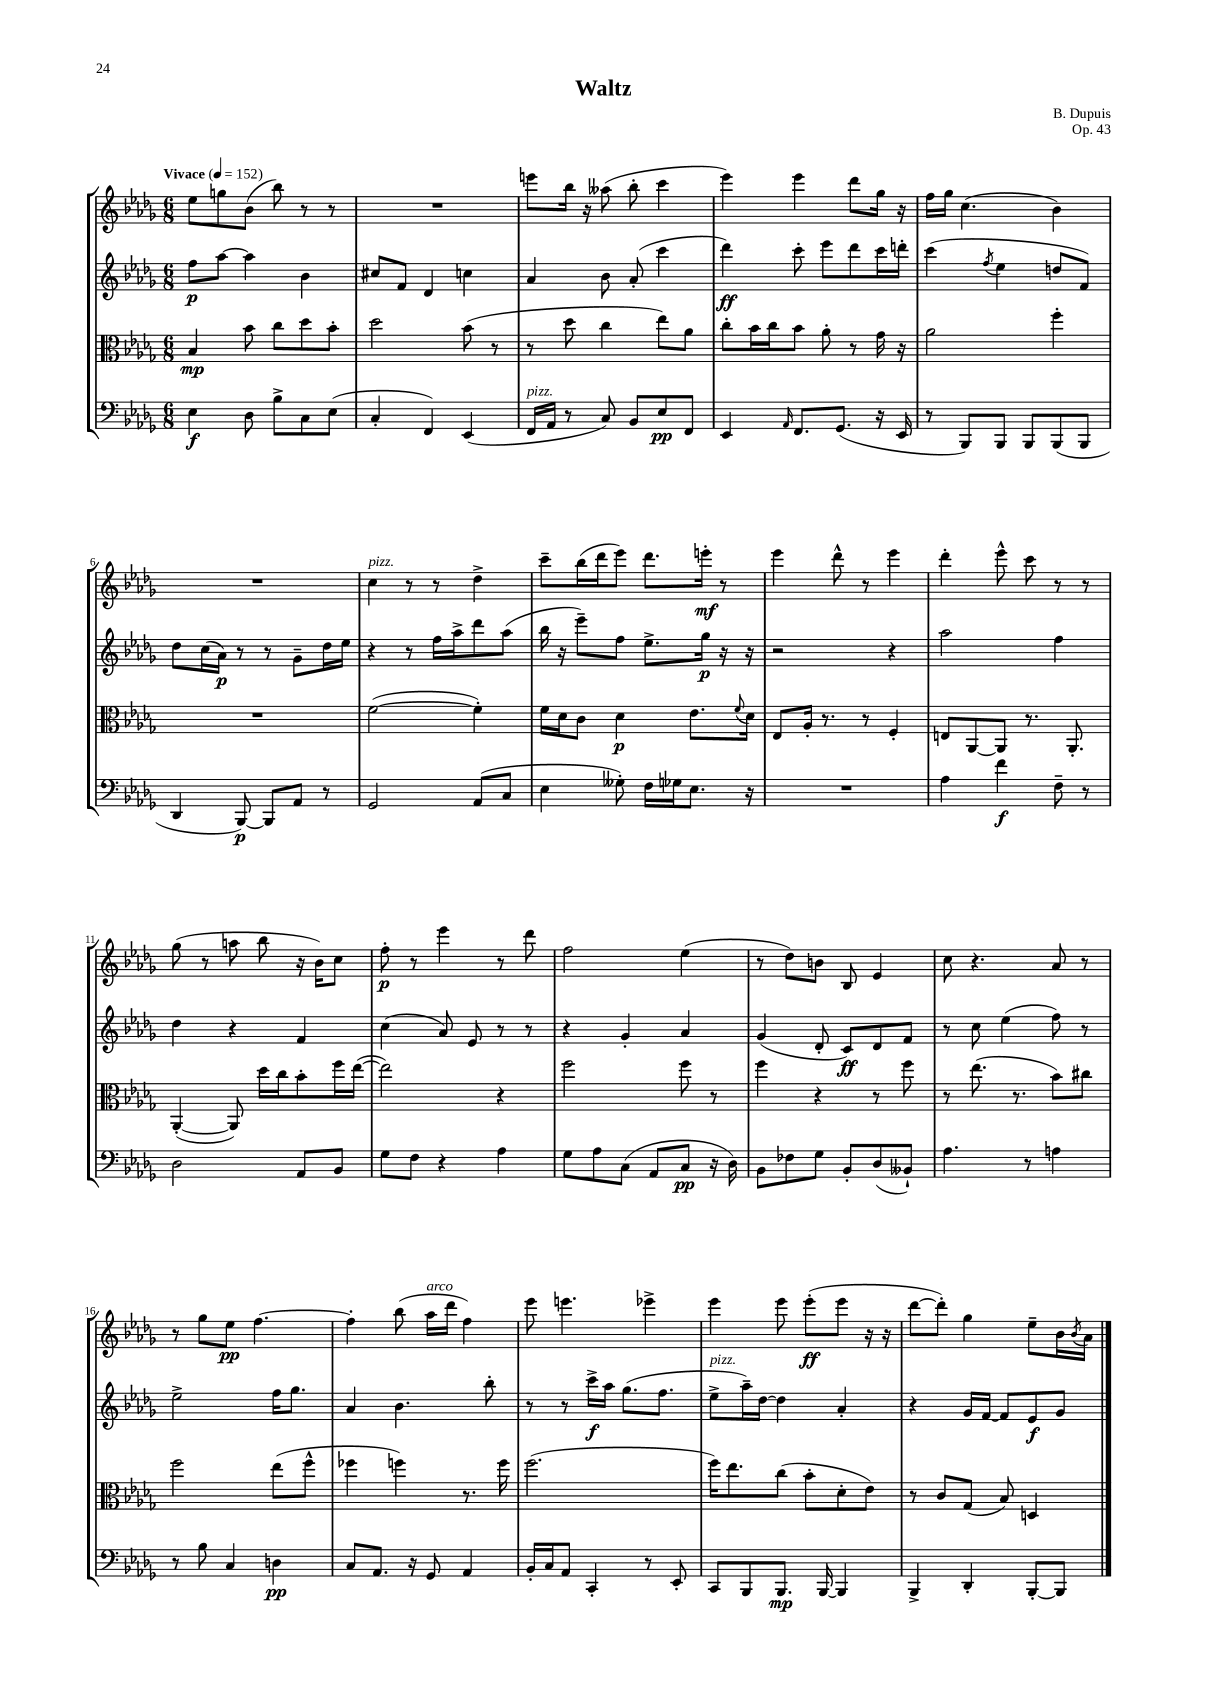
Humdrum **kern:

**kern	**dynam	**kern	**dynam	**kern	**dynam	**kern	**dynam
*part4	*part4	*part3	*part3	*part2	*part2	*part1	*part1
*staff4	*staff4	*staff3	*staff3	*staff2	*staff2	*staff1	*staff1
*clefF4	*	*clefC3	*	*clefG2	*	*clefG2	*
*k[b-e-a-d-g-]	*	*k[b-e-a-d-g-]	*	*k[b-e-a-d-g-]	*	*k[b-e-a-d-g-]	*
*M6/8	*	*M6/8	*	*M6/8	*	*M6/8	*
*MM152	*	*MM152	*	*MM152	*	*MM152	*
=1	=1	=1	=1	=1	=1	=1	=1
!	!	!	!	!	!	!LO:TX:a:B:t=Vivace	!
4E-\	f	4B-/	mp	8ff\L	p	8ee-\L	.
.	.	.	.	[8aa-\J	.	8ggn\	.
8D-\	.	8b-\	.	4aa-\]	.	(8b-\J	.
8B-^\L	.	8cc\L	.	.	.	8bb-\)	.
8C\	.	8dd-\	.	4b-\	.	8r	.
(8E-\J	.	8b-'\J	.	.	.	8r	.
=2	=2	=2	=2	=2	=2	=2	=2
4C'/	.	2dd-\	.	8cc#X/L	.	2.r	.
.	.	.	.	8f/J	.	.	.
4FF/)	.	.	.	4d-/	.	.	.
(4EE-/	.	(8b-\	.	4ccn\	.	.	.
.	.	8r	.	.	.	.	.
=3	=3	=3	=3	=3	=3	=3	=3
!LO:TX:a:i:t=pizz.	!	!	!	!	!	!	!
16FF/LL	.	8r	.	4a-/	.	8eeen\L	.
16AA-/JJ	.	.	.	.	.	.	.
8r	.	8dd-\	.	.	.	16bb-\Jk	.
.	.	.	.	.	.	16r	.
8C/)	.	4cc\	.	8b-\	.	(8aa--X\	.
8BB-/L	.	.	.	(8a-'/	.	8bb-'\	.
8E-/	pp	8ee-\L)	.	4ccc\	.	4ccc\	.
8FF/J	.	8a-\J	.	.	.	.	.
=4	=4	=4	=4	=4	=4	=4	=4
4EE-/	.	8cc'\L	.	4ddd-\)	ff	4eee-\)	.
.	.	16b-\L	.	.	.	.	.
.	.	16cc\J	.	.	.	.	.
16qqAA-/	.	.	.	.	.	.	.
8.FF/L	.	8b-\J	.	8ccc'\	.	4eee-\	.
.	.	8a-'\	.	8eee-\L	.	.	.
(8.GG-/J	.	.	.	.	.	.	.
.	.	8r	.	8ddd-\	.	8ddd-\L	.
16r	.	16g-\	.	16ccc\L	.	16gg-\Jk	.
16EE-/	.	16r	.	16dddn'\JJ	.	16r	.
=5	=5	=5	=5	=5	=5	=5	=5
8r	.	2a-\	.	(4ccc\	.	16ff\LL	.
.	.	.	.	.	.	16gg-\JJ	.
8BBB-/L)	.	.	.	.	.	(4.cc\	.
.	.	.	.	8qff/	.	.	.
8BBB-/J	.	.	.	4ee-\	.	.	.
8BBB-/L	.	.	.	.	.	.	.
(8BBB-/	.	4ff'\	.	8ddn/L	.	4b-\)	.
8BBB-/J	.	.	.	8f/J)	.	.	.
!!LO:LB:g=z
=6	=6	=6	=6	=6	=6	=6	=6
4DD-/	.	2.r	.	8dd-\L	.	2.r	.
.	.	.	.	(16cc\L	.	.	.
.	.	.	.	16a-\JJ)	p	.	.
[8BBB-/)	p	.	.	8r	.	.	.
8BBB-/L]	.	.	.	8r	.	.	.
8AA-/J	.	.	.	8g-~\L	.	.	.
8r	.	.	.	16dd-\L	.	.	.
.	.	.	.	16ee-\JJ	.	.	.
=7	=7	=7	=7	=7	=7	=7	=7
!	!	!	!	!	!	!LO:TX:a:i:t=pizz.	!
2GG-/	.	([2f\	.	4r	.	4cc\	.
.	.	.	.	8r	.	8r	.
.	.	.	.	16ff\LL	.	8r	.
.	.	.	.	16aa-^\J	.	.	.
(8AA-/L	.	4f'\])	.	8ddd-\	.	4dd-^\	.
8C/J	.	.	.	(8aa-\J	.	.	.
=8	=8	=8	=8	=8	=8	=8	=8
4E-\	.	16f\LL	.	16bb-\	.	8ccc~\L	.
.	.	16d-\J	.	16r	.	.	.
.	.	8c\J	.	8eee-~\L)	.	(16bb-\L	.
.	.	.	.	.	.	16ddd-\J	.
8G--X'\)	.	4d-\	p	8ff\J	.	8eee-\J)	.
16F\LL	.	.	.	8.ee-^\L	.	8.ddd-\L	.
16G-X\J	.	.	.	.	.	.	.
8.E-\J	.	8.e-\L	.	.	.	.	.
.	.	.	.	16gg-\Jk	p	16eeen'\Jk	mf
.	.	.	.	16r	.	8r	.
.	.	8qqf/	.	.	.	.	.
16r	.	16d-\Jk	.	16r	.	.	.
=9	=9	=9	=9	=9	=9	=9	=9
2.r	.	8E-/L	.	2r	.	4eee-\	.
.	.	16A-'/Jk	.	.	.	.	.
.	.	8.r	.	.	.	.	.
.	.	.	.	.	.	8ddd-^^\	.
.	.	8r	.	.	.	8r	.
.	.	4F'/	.	4r	.	4eee-\	.
=10	=10	=10	=10	=10	=10	=10	=10
4A-\	.	8En/L	.	2aa-\	.	4ddd-'\	.
.	.	[8AA-/	.	.	.	.	.
4f\	f	8AA-/J]	.	.	.	8eee-^^\	.
.	.	8.r	.	.	.	8ccc\	.
8F~\	.	.	.	4ff\	.	8r	.
.	.	8.AA-'/	.	.	.	.	.
8r	.	.	.	.	.	8r	.
!!LO:LB:g=z
=11	=11	=11	=11	=11	=11	=11	=11
2D-\	.	([4AA-'/	.	4dd-\	.	(8gg-\	.
.	.	.	.	.	.	8r	.
.	.	8AA-/])	.	4r	.	8aan\	.
.	.	16dd-\LL	.	.	.	8bb-\	.
.	.	16cc\J	.	.	.	.	.
8AA-/L	.	8b-'\	.	4f/	.	16r	.
.	.	.	.	.	.	16b-\KL)	.
8BB-/J	.	16ff\L	.	.	.	8cc\J	.
.	.	([16ee-\JJ	.	.	.	.	.
=12	=12	=12	=12	=12	=12	=12	=12
8G-\L	.	2ee-\])	.	(4cc\	.	8ff'\	p
8F\J	.	.	.	.	.	8r	.
4r	.	.	.	8a-/)	.	4eee-\	.
.	.	.	.	8e-/	.	.	.
4A-\	.	4r	.	8r	.	8r	.
.	.	.	.	8r	.	8ddd-\	.
=13	=13	=13	=13	=13	=13	=13	=13
8G-\L	.	2ff\	.	4r	.	2ff\	.
8A-\	.	.	.	.	.	.	.
(8C\J	.	.	.	4g-'/	.	.	.
8AA-/L	.	.	.	.	.	.	.
8C/J	pp	8ff\	.	4a-/	.	(4ee-\	.
16r	.	8r	.	.	.	.	.
16D-\)	.	.	.	.	.	.	.
=14	=14	=14	=14	=14	=14	=14	=14
8BB-\L	.	4ff\	.	(4g-/	.	8r	.
8F-X\	.	.	.	.	.	8dd-\L)	.
8G-\J	.	4r	.	8d-'/	.	8bn\J	.
8BB-'/L	.	.	.	8c/L)	ff	8B-/	.
(8D-/	.	8r	.	8d-/	.	4e-/	.
8BB--X`/J)	.	8ff\	.	8f/J	.	.	.
=15	=15	=15	=15	=15	=15	=15	=15
4.A-\	.	8r	.	8r	.	8cc\	.
.	.	(8.ee-\	.	8cc\	.	4.r	.
.	.	.	.	(4ee-\	.	.	.
.	.	8.r	.	.	.	.	.
8r	.	.	.	.	.	.	.
4An\	.	8b-\L)	.	8ff\)	.	8a-/	.
.	.	8cc#X\J	.	8r	.	8r	.
!!LO:LB:g=z
=16	=16	=16	=16	=16	=16	=16	=16
8r	.	2ff\	.	2ee-^\	.	8r	.
8B-\	.	.	.	.	.	8gg-\L	.
4C/	.	.	.	.	.	8ee-\J	pp
.	.	.	.	.	.	[4.ff\	.
4Dn\	pp	(8ee-\L	.	16ff\KL	.	.	.
.	.	.	.	8.gg-\J	.	.	.
.	.	8ff^^\J	.	.	.	.	.
=17	=17	=17	=17	=17	=17	=17	=17
8C/L	.	4ff-X\	.	4a-/	.	4ff'\]	.
8.AA-/J	.	.	.	.	.	.	.
.	.	4ffn\)	.	4.b-\	.	(8bb-\	.
16r	.	.	.	.	.	.	.
!	!	!	!	!	!	!LO:TX:a:i:t=arco	!
8GG-/	.	.	.	.	.	16aa-\LL	.
.	.	.	.	.	.	16ddd-\JJ	.
4AA-/	.	8.r	.	.	.	4ff\)	.
.	.	.	.	8bb-'\	.	.	.
.	.	16ff\	.	.	.	.	.
=18	=18	=18	=18	=18	=18	=18	=18
16BB-'/LL	.	(2.ff\	.	8r	.	8eee-\	.
16C/J	.	.	.	.	.	.	.
8AA-/J	.	.	.	8r	.	4.eeen\	.
4CC'/	.	.	.	16ccc^\LL	f	.	.
.	.	.	.	16aa-\JJ	.	.	.
.	.	.	.	(8.gg-\L	.	.	.
8r	.	.	.	.	.	4eee-X^\	.
.	.	.	.	8.ff\J	.	.	.
8EE-'/	.	.	.	.	.	.	.
=19	=19	=19	=19	=19	=19	=19	=19
!	!	!	!	!LO:TX:a:i:t=pizz.	!	!	!
8CC/L	.	16ff\KL)	.	8ee-^\L	.	4eee-\	.
.	.	8.ee-\	.	.	.	.	.
8BBB-/	.	.	.	16aa-~\L)	.	.	.
.	.	.	.	[16dd-\JJ	.	.	.
8.BBB-/J	mp	(8cc\J	.	4dd-\]	.	8eee-\	.
.	.	8b-'\L	.	.	.	(8eee-'\L	ff
[16BBB-/	.	.	.	.	.	.	.
4BBB-/]	.	8d-'\	.	4a-'/	.	8eee-\J	.
.	.	8e-\J)	.	.	.	16r	.
.	.	.	.	.	.	16r	.
=20	=20	=20	=20	=20	=20	=20	=20
4BBB-^/	.	8r	.	4r	.	[8ddd-\L	.
.	.	8c/L	.	.	.	8ddd-'\J])	.
4DD-'/	.	(8G-/J	.	16g-/LL	.	4gg-\	.
.	.	.	.	[16f/JJ	.	.	.
.	.	8B-/)	.	8f/L]	.	.	.
[8BBB-'/L	.	4Dn/	.	8e-/	f	8ee-~\L	.
8BBB-/J]	.	.	.	8g-/J	.	16b-\L	.
.	.	.	.	.	.	8qb-/	.
.	.	.	.	.	.	16a-\JJ	.
==	==	==	==	==	==	==	==
*-	*-	*-	*-	*-	*-	*-	*-
